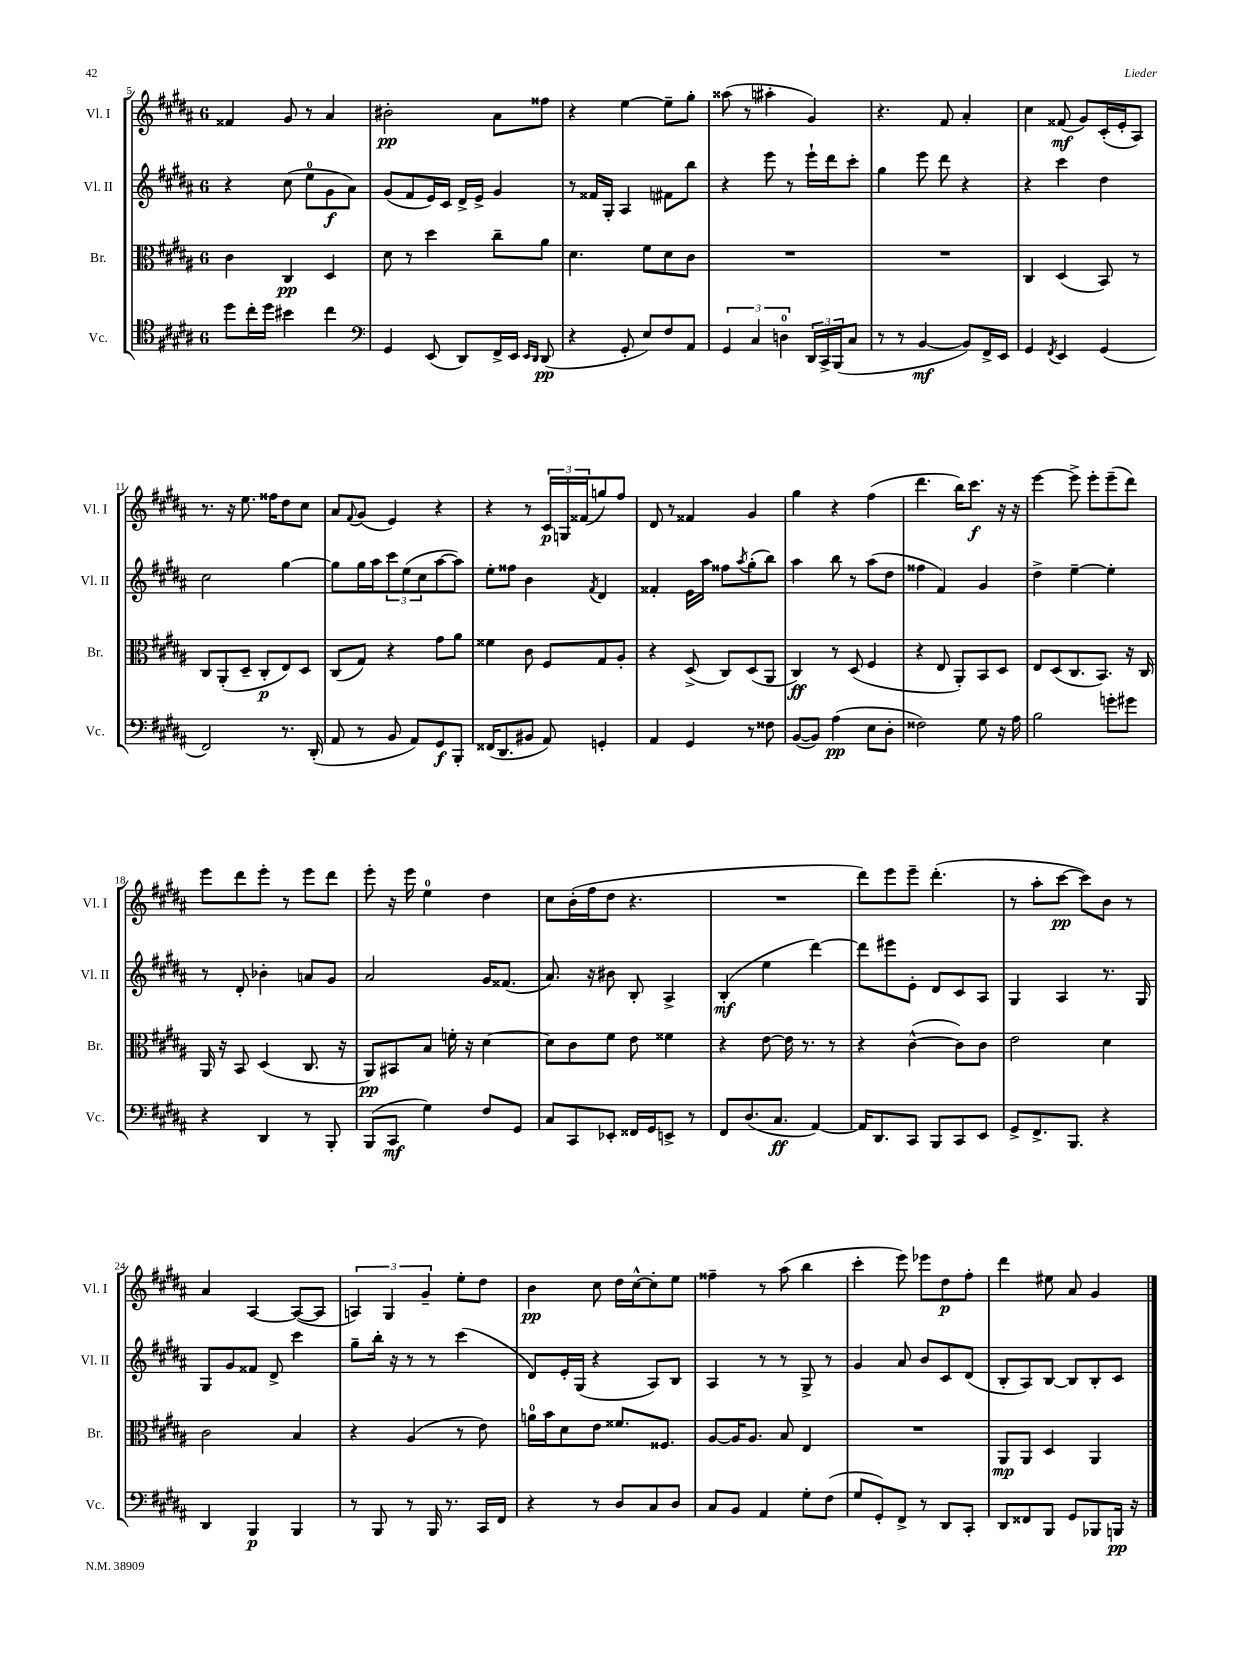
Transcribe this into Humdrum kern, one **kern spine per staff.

**kern	**kern	**kern	**kern
*staff4	*staff3	*staff2	*staff1
*clefC4	*clefC3	*clefG2	*clefG2
*k[f#c#g#d#a#]	*k[f#c#g#d#a#]	*k[f#c#g#d#a#]	*k[f#c#g#d#a#]
*M6/8	*M6/8	*M6/8	*M6/8
8dd#	4c#	4r	4f##
16cc#'	.	.	.
16dd#	.	.	.
4b#	4C#	(8cc#	8g#
.	.	8ee	8r
4cc#	4D#	8g#	4a#
.	.	8a#)	.
=	=	=	=
*clefF4	*	*	*
4GG#	8d#	(8g#	2b#'
.	8r	8f#	.
(8EE	4dd#	16e)	.
.	.	16c#	.
8DD#)	.	16d#^	.
.	.	16e^	.
16FF#^	8cc#~	4g#	8a#
16EE	.	.	.
16qqEE	.	.	.
16qqDD#	.	.	.
(8DD#	8a#	.	8ff##
=	=	=	=
4r	4.d#	8r	4r
.	.	16f##	.
.	.	16G#'	.
8GG#'	.	4A#	[4ee
8E)	8f#	.	.
8F#	8d#	8f#	8ee~]
8AA#	8c#	8bb	8gg#'
=	=	=	=
6GG#	2.r	4r	(8aa##
.	.	.	8r
6C#	.	.	.
.	.	8eee	4aa#'
6D	.	.	.
.	.	8r	.
24DD#	.	16eee`	4g#)
24CC#^	.	.	.
.	.	16ddd#	.
(24BBB	.	.	.
8C#	.	8ccc#'	.
=	=	=	=
8r	2.r	4gg#	4.r
8r	.	.	.
[4BB	.	8eee	.
.	.	8ddd#	8f#
8BB])	.	4r	4a#'
16FF#^	.	.	.
16EE	.	.	.
=	=	=	=
4GG#	4C#	4r	4cc#
8qFF#	.	.	.
4EE	(4D#	4ccc#	(8f##
.	.	.	8g#)
(4GG#	8BB)	4dd#	(16c#'
.	.	.	16e'
.	8r	.	8A#)
=	=	=	=
2FF#)	8C#	2cc#	8.r
.	(8AA#'	.	.
.	.	.	16r
.	8D#~	.	8.ee
.	8C#'	.	.
.	.	.	16ff##
8.r	8E)	[4gg#	8dd#
.	8D#	.	8cc#
(16DD#'	.	.	.
=	=	=	=
8AA#	(8C#	8gg#]	8a#
.	.	.	8qqf#
8r	8G#)	16gg#	(8g#
.	.	16aa#	.
8BB	4r	12ccc#	4e)
.	.	(12ee	.
8AA#)	.	.	.
.	.	12cc#	.
8GG#	8g#	[8aa#	4r
8BBB'	8a#	8aa#])	.
=	=	=	=
(16FF##	4f##	8ee'	4r
8.DD#	.	.	.
.	.	8ff##	.
8BB#	8c#	4b	8r
8AA#)	8F#	.	24c#
.	.	.	24G
.	.	.	(24f##
.	.	8qf#	.
4GG'	8G#	4d#	8gg)
.	8A#'	.	8ff#
=	=	=	=
4AA#	4r	4f##'	8d#
.	.	.	8r
4GG#	(8D#^	16e	4f##
.	.	16aa#	.
.	8C#)	8ff##	.
.	.	8qaa#	.
8r	(8D#	(8gg#'	4g#
8F##	8AA#	8bb)	.
=	=	=	=
([8BB	4C#)	4aa#	4gg#
8BB])	.	.	.
(4A#	8r	8bb	4r
.	(8D#	8r	.
8E	4F#	(8aa#	(4ff#
8D#'	.	8dd#	.
=	=	=	=
2F##)	4r	4ff##	4.ddd#
.	8E	4f#)	.
.	8AA#')	.	16bb)
.	.	.	8.ccc#
8G#	8BB	4g#	.
16r	8D#	.	16r
16A#	.	.	16r
=	=	=	=
2B	8E	4dd#^	[4eee
.	(8D#	.	.
.	8.C#	[4ee~	8eee^]
.	.	.	8eee'
.	8.BB)	.	.
8g'	.	4ee']	(8eee~
8g#	16r	.	8ddd#)
.	16C#	.	.
=	=	=	=
4r	16AA#	8r	8eee
.	16r	.	.
.	8BB	8d#'	8ddd#
4DD#	(4D#	4b-'	8eee'
.	.	.	8r
8r	8.C#	8a	8eee
8BBB'	.	8g#	8ddd#
.	16r	.	.
=	=	=	=
(8BBB	8AA#)	2a#	8eee'
8CC#	8BB#	.	16r
.	.	.	16eee
4G#)	8B	.	4ee
.	16f'	.	.
.	16r	.	.
8F#	[4d#	16g#	4dd#
.	.	(8.f##	.
8GG#	.	.	.
=	=	=	=
8C#	8d#]	8.a#)	8cc#
8CC#	8c#	.	(16b'
.	.	16r	16ff#
8EE-'	8f#	8b#	8dd#
16FF##	8e	8B'	4.r
16GG#	.	.	.
8EE^	4f##	4A#^	.
8r	.	.	.
=	=	=	=
8FF#	4r	(4B'	2.r
(8.D#	.	.	.
.	[8e	4ee	.
8.C#	.	.	.
.	16e]	.	.
.	8.r	.	.
[4AA#)	.	[4ddd#)	.
.	8r	.	.
=	=	=	=
16AA#]	4r	8ddd#]	8ddd#)
8.DD#	.	.	.
.	.	8eee#	8eee
8CC#	([4c#^^	8e'	8eee~
8BBB	.	8d#	(4.ddd#'
8CC#	8c#])	8c#	.
8EE	8c#	8A#	.
=	=	=	=
8GG#^	2e	4G#	8r
8.FF#^	.	.	8aa#'
.	.	4A#	[8ccc#
8.BBB	.	.	.
.	.	.	8ccc#])
4r	4d#	8.r	8b
.	.	.	8r
.	.	16G#	.
=	=	=	=
4DD#	2c#	8G#	4a#
.	.	8g#	.
4BBB	.	8f##	[4A#
.	.	8d#^	.
4BBB	4B	4ccc#	(8A#_
.	.	.	8A#]
=	=	=	=
8r	4r	8gg#~	6A)
8BBB	.	16bb'	.
.	.	.	6G#
.	.	16r	.
8r	(4A#	8r	.
.	.	.	6g#~
16BBB	.	8r	.
8.r	.	.	.
.	8r	(4ccc#	8ee'
16CC#	8e)	.	8dd#
16FF#	.	.	.
=	=	=	=
4r	16a	8d#)	4b
.	16b	.	.
.	8d#	16e'	.
.	.	(16G#	.
8r	8e	4r	8cc#
8D#	8.f##	.	16dd#
.	.	.	[16cc#^^
8C#	.	8A#)	8cc#']
.	8.F##	.	.
8D#	.	8B	8ee
=	=	=	=
8C#	[8A#	4A#	4ff##~
8BB	16A#]	.	.
.	8.A#	.	.
4AA#	.	8r	8r
.	8B	8r	(8aa#
8G#'	4E	8G#^	4bb
(8F#	.	8r	.
=	=	=	=
8G#	2.r	4g#	4ccc#'
8GG#')	.	.	.
8FF#^	.	8a#	8eee)
8r	.	8b	8eee-
8DD#	.	8c#	8dd#
8CC#'	.	(8d#	8ff#'
=	=	=	=
8DD#	8AA#	8B'	4ddd#
8FF##	8AA#	8A#)	.
8BBB	4D#	[8B	8ee#
8GG#	.	8B]	8a#
8BBB-	4AA#	8B'	4g#
16BBB	.	8c#	.
16r	.	.	.
==	==	==	==
*-	*-	*-	*-
